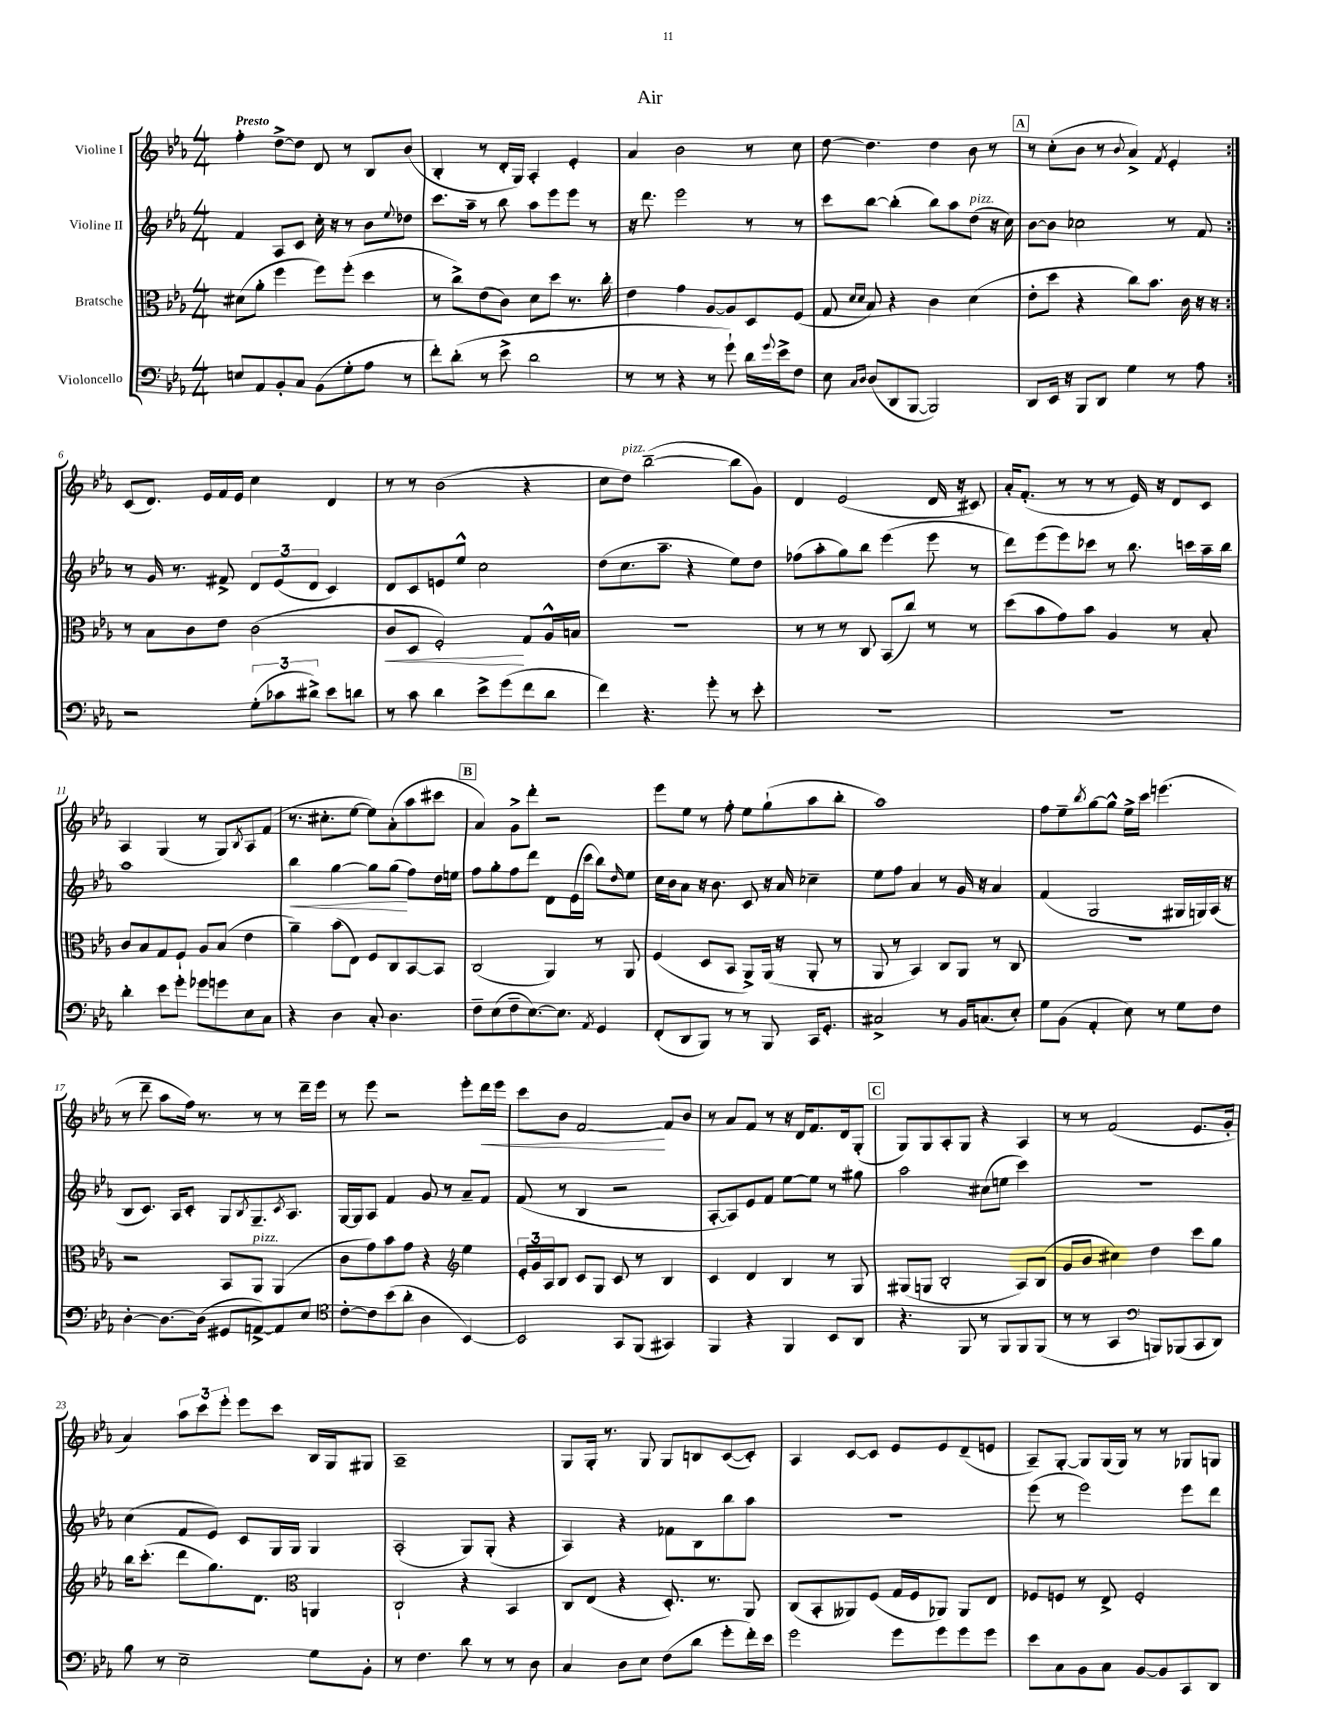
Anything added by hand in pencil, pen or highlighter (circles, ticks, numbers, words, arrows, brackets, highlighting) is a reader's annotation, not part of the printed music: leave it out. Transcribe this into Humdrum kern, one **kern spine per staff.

**kern	**kern	**kern	**kern
*staff4	*staff3	*staff2	*staff1
*clefF4	*clefC3	*clefG2	*clefG2
*k[b-e-a-]	*k[b-e-a-]	*k[b-e-a-]	*k[b-e-a-]
*M4/4	*M4/4	*M4/4	*M4/4
8E	(8d#	4f	4ff'
8AA-	8a-'	.	.
8BB-'	4ff	8A-	[8dd^
8C	.	8c	8dd]
(8BB-	8ff)	16cc'	8d
.	.	16r	.
8G'	(8ff'	8r	8r
8A-	4dd	8b-	8B-
.	.	8qqee-	.
8r	.	8dd-	(8b-
=	=	=	=
8f')	8r	8.ccc	4B-'
(8d'	8cc^)	.	.
.	.	16aa-~	.
8r	(8e-	8r	8r
8e-^	8c)	8bb-	16d'
.	.	.	16G)
2d	8d	8aa-	4A-'
.	8dd	8eee-	.
.	8.r	8eee-	4e-'
.	.	8r	.
.	16cc'	.	.
=	=	=	=
8r	4e-	16r	4a-
.	.	8.ddd	.
8r	.	.	.
4r	4g	2eee-	2b-
8r	[8A-	.	.
8g`)	8A-]	.	.
16d	8D	8r	8r
8qqg	.	.	.
16e-^	.	.	.
8F	(8F	8r	8cc
=	=	=	=
8E-	8G	8ccc	[8dd
16qqC	16qqd	.	.
16qqD	16qqd	.	.
(8D	8B-)	[8bb-	4.dd]
8DD	4r	(4bb-']	.
[8BBB-	.	.	.
2BBB-])	4c	8bb-)	4dd
.	.	8aa-	.
.	(4d	(8dd	8b-
.	.	16r	8r
.	.	16cc)	.
=	=	=	=
8DD	8e-'	[8b-	8r
16EE-	8dd	8b-]	(8cc'
16r	.	.	.
8BBB-	4r	2cc-	8b-
8DD	.	.	8r
.	.	.	8qqb-
4G	8cc)	.	4a-^)
.	8.b-	.	.
.	.	.	8qf
8r	.	8r	4e-'
.	16c	.	.
8A-	16r	8f	.
.	16r	.	.
=:|!	=:|!	=:|!	=:|!
2r	8r	8r	(8c
.	8B-	16g	8.d)
.	.	8.r	.
.	8c	.	.
.	.	.	16e-
.	8e-	8f#^	16f
.	.	.	16e-
(12G'	(2c	12d	4cc
12c-	.	(12e-	.
12d#^)	.	12d	.
8e-	.	4c)	4d
8d	.	.	.
=	=	=	=
8r	8c	8d	8r
8c	8D	8c	8r
4d	2F')	8e	(2b-
.	.	8ee-^^	.
8e-^	.	2cc	.
(8g	.	.	.
8f	8G	.	4r
8d	16A-^^	.	.
.	16B	.	.
=	=	=	=
4f)	1r	(8dd	8cc
.	.	8.cc	8dd)
4.r	.	.	([2bb-~
.	.	8.aa-~	.
.	.	4r	.
8g'	.	.	.
8r	.	8ee-)	8bb-]
8e-'	.	8dd	8g)
=	=	=	=
1r	8r	(8ff-	4d
.	8r	8aa-'	.
.	8r	8gg)	(2e-
.	8C	8bb-	.
.	(8BB-	(4eee-	.
.	8cc)	.	.
.	8r	8eee-	16d
.	.	.	16r
.	8r	8r	8c#)
=	=	=	=
1r	(8dd	8ddd)	16a-'
.	.	.	(8.f'
.	8b-	(8eee-	.
.	8g)	8eee-)	8r
.	8b-	8ccc-	8r
.	4A-	8r	8r
.	.	8.bb-	16e-)
.	.	.	16r
.	8r	.	8d
.	.	16ccc	.
.	8B-'	16aa-~	8c
.	.	16bb-	.
=	=	=	=
4d'	8c	1aa-	4A-
.	8B-	.	.
8e-	8G	.	(4G
8g'	8F`	.	.
8g-	8A-	.	8r
8g	(8B-	.	8G)
.	.	.	8qB-
8E-	4e-	.	8A-
8C	.	.	(8f
=	=	=	=
4r	4a-~)	4bb-	8.r
.	.	.	8.cc#'
4D	(8b-	[4gg	.
.	8E-)	.	[8ee-
8C'	8F	8gg]	8ee-])
4.D	8C	(8gg	(8a-'
.	[8BB-	8ff)	8aa-
.	8BB-]	16dd	8ccc#
.	.	16ee	.
=	=	=	=
8F~	(2C	8ff	4a-)
(8E-	.	8gg'	.
8F~	.	8ff	8g^
[8.E-)	.	8ddd	8ddd'
.	4AA-)	8d	2r
8.E-]	.	.	.
.	.	(16e-	.
.	.	16ccc	.
8qAA-	.	.	.
4GG	8r	8bb-)	.
.	.	16qqdd	.
.	8AA-	8ee-	.
=	=	=	=
(8FF'	(4F	16cc	8eee-
.	.	16b-	.
8DD	.	8a-	8ee-
8BBB-)	8D	16r	8r
.	.	8.b-	.
8r	8BB-	.	8ff'
8r	8AA-^)	8c	8ee-
8BBB-	(16AA-	16r	(8gg`
.	16r	16a-	.
16CC	8AA-'	4cc-~	8aa-
8.GG'	.	.	.
.	8r	.	8bb-'
=	=	=	=
2C#^	8AA-	8ee-	1aa-)
.	8r	8ff	.
.	4BB-)	4a-	.
8r	8C	8r	.
16BB-	8AA-	16g	.
(8.C	.	16r	.
.	8r	4a-	.
8E-')	8C	.	.
=	=	=	=
8G	1r	(4f	8ff
(8BB-	.	.	8ee-~
.	.	.	8qbb-
4AA-'	.	2G	[8gg
.	.	.	8gg^^]
8E-)	.	.	16ee-^
.	.	.	16ccc
8r	.	.	(4.eee
8G	.	16G#	.
.	.	16G)	.
8F	.	(16A-	.
.	.	16r	.
=	=	=	=
[4D'	2r	8B-	8r
.	.	8.c)	8ddd~
8.D_	.	.	8aa-
.	.	16A-	.
.	.	8c'	16ff)
(16D]	.	.	8.r
8GG#	8BB-	8G	.
.	.	8qB-	.
[8AA^)	8AA-	8.G~	8r
8AA]	(4AA-	.	8r
.	.	8qc	.
.	.	8.A-	.
8E-	.	.	16ddd~
.	.	.	16eee-
=	=	=	=
*clefC4	*	*	*
[8c'	8c	[16G	8r
.	.	16G]	.
8c]	8g)	8A-	8eee-
(8b-	8b-	4f	2r
8a-'	8g	.	.
4A-	4r	8g	.
.	.	8r	.
*	*clefG2	*	*
[4BB-)	4ee-	8a-~	8eee-'
.	.	8f	16ddd
.	.	.	16eee-
=	=	=	=
2BB-]	24e-'	(8f	8ccc
.	24g	.	.
.	24A-	.	.
.	8B-	8r	8b-
.	8c	4B-	[2f
.	8G	.	.
8GG	8c	2r	.
(8FF	8r	.	.
4GG#)	4B-	.	8f]
.	.	.	8b-
=	=	=	=
4FF	4c	[8A-'	8r
.	.	8A-])	8a-
4r	4d	8e-	8f
.	.	8f	8r
4FF	4B-	[8ee-	16r
.	.	.	16d
.	.	8ee-]	8.f
8BB-	8r	8r	.
.	.	.	16d
8AA-	8G	8gg#	(8G'
=	=	=	=
4.r	(8G#	2aa-	8G)
.	8G	.	8G
.	2B-'	.	8A-'
8FF	.	.	8G
8r	.	(8cc#	4r
8FF	.	8ee	.
8FF	8A-)	4ccc)	4A-
(8FF	(8B-	.	.
=	=	=	=
8r	8g	1r	8r
8r	8b-	.	8r
4GG	4cc#)	.	(2f
*clefF4	*	*	*
8BBB)	4dd	.	.
(8BBB-	.	.	.
8CC	8ccc	.	8.e-
8DD)	8gg	.	.
.	.	.	16g'
=	=	=	=
8B-	16bb-	(4cc	4a-)
.	(8.ccc'	.	.
8r	.	.	.
2E-~	8ddd	8f	12aa-
.	.	.	12ccc
.	8.gg)	8e-)	.
.	.	.	12eee-'
.	.	8c	8eee-
.	8.d	.	.
.	.	16G	8ccc
.	.	16G	.
*	*clefC3	*	*
8G	4AA	4G	16B-
.	.	.	16G
8BB-'	.	.	8G#
=	=	=	=
8r	2C`	(2A-'	1A-~
4.F	.	.	.
8d	4r	8G)	.
8r	.	(8G'	.
8r	4BB-	4r	.
8D	.	.	.
=	=	=	=
4C	8C	4A-)	8G
.	(8E-	.	16G'
.	.	.	8.r
8D	4r	4r	.
8E-	.	.	8G
(8F	8.D')	8f-	8G
8d	.	8B-	8B
.	8.r	.	.
8g'	.	8bb-	([8c
16f')	8AA-	8aa-	8c'])
16e-	.	.	.
=	=	=	=
2g	(8C	1r	4A-
.	8BB-'	.	.
.	8AA--)	.	[8c
.	(8F	.	8c]
8g	16G	.	8e-
.	16F	.	.
8g	8AA-)	.	8e-
8g	8AA-	.	(8d~
8g	8E-	.	8e
=	=	=	=
8e-	8F-	(8eee-	8A-~)
8C	8F	8r	[8G'
8BB-	8r	2eee-)	8G]
8C	8E-^	.	(16G
.	.	.	16G)
[8BB-	2F'	.	8r
8BB-]	.	.	8r
8CC	.	8eee-	8G-
8DD	.	8ddd	8G
==	==	==	==
*-	*-	*-	*-
